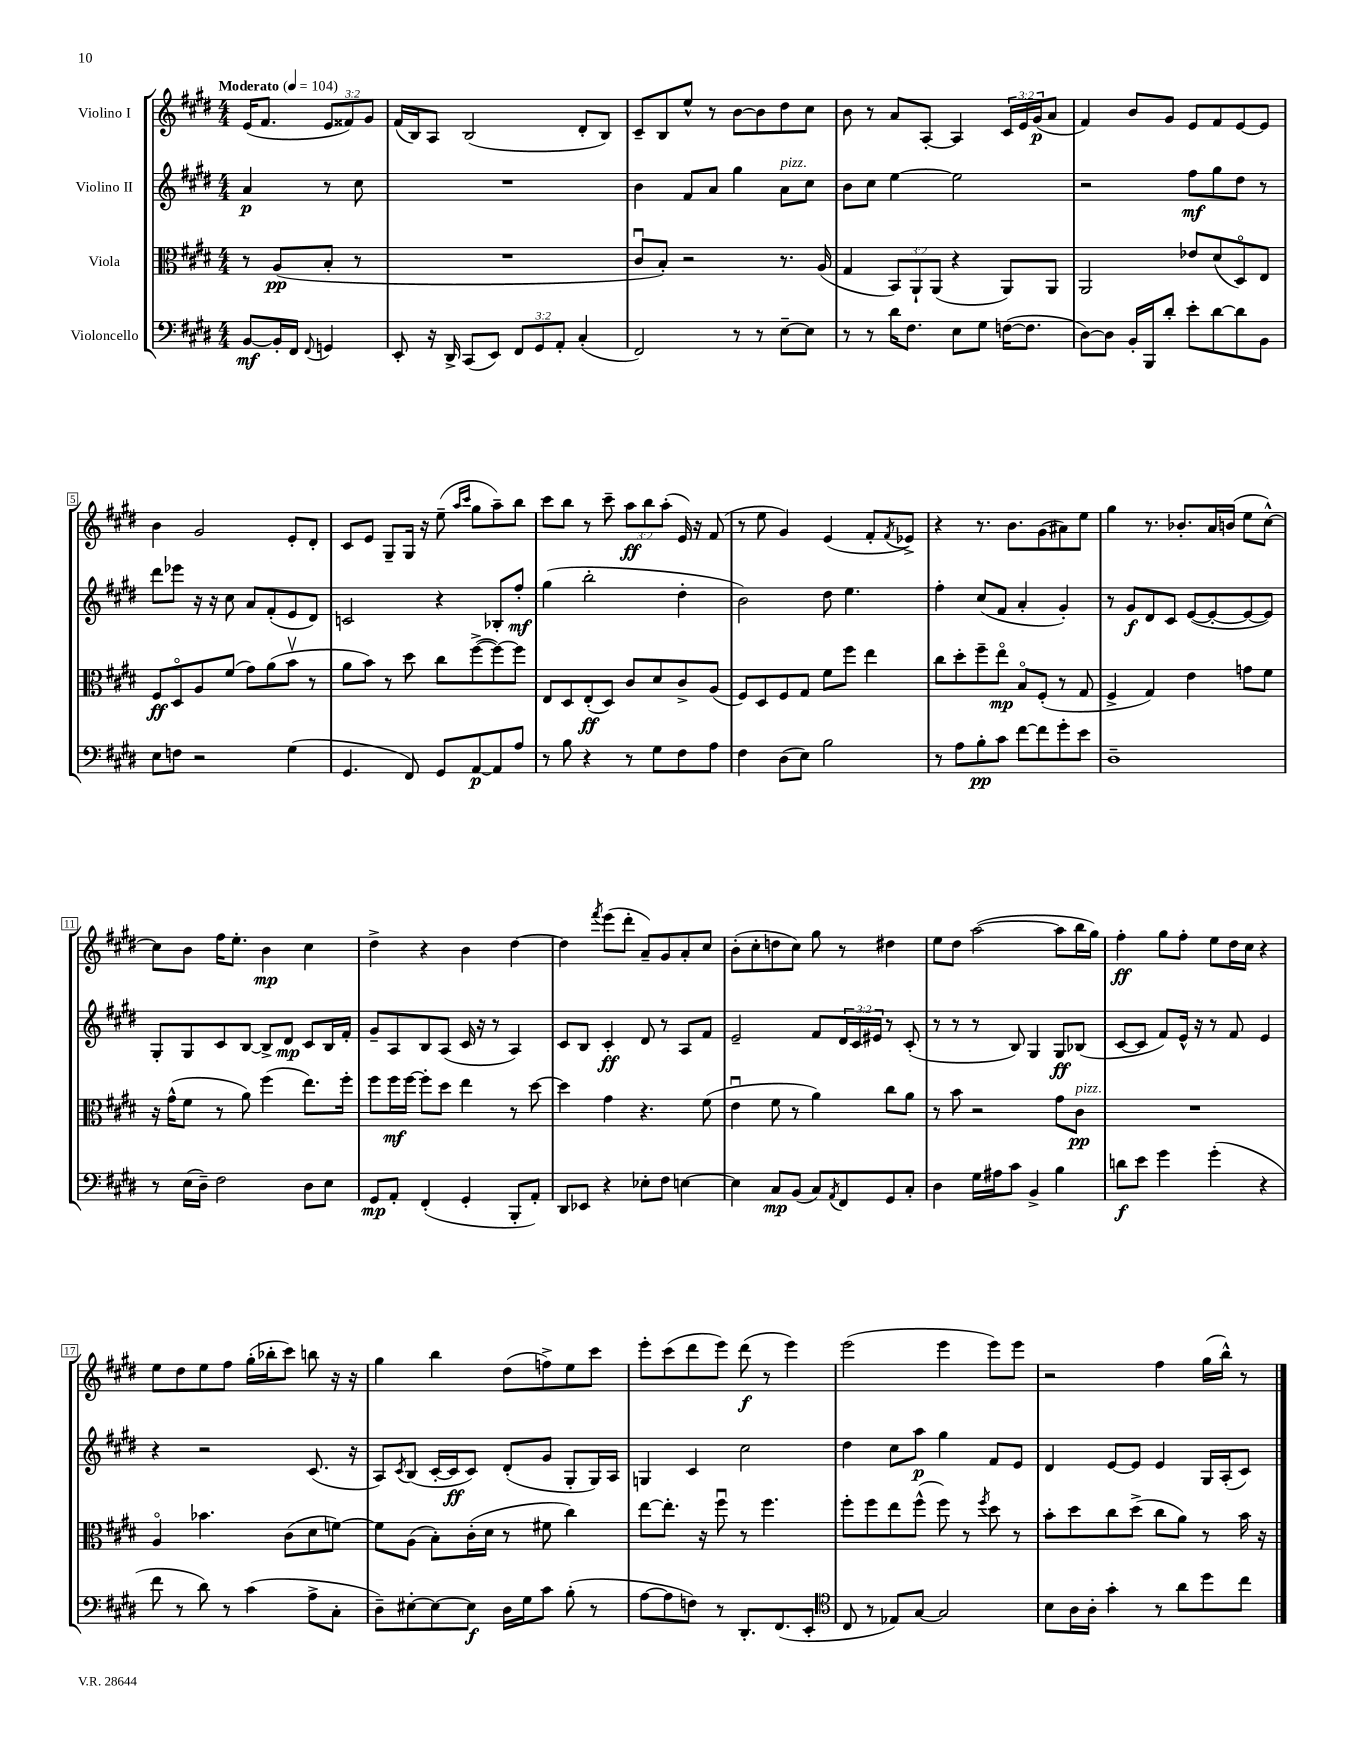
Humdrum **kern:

**kern	**kern	**kern	**kern
*staff4	*staff3	*staff2	*staff1
*clefF4	*clefC3	*clefG2	*clefG2
*k[f#c#g#d#]	*k[f#c#g#d#]	*k[f#c#g#d#]	*k[f#c#g#d#]
*M4/4	*M4/4	*M4/4	*M4/4
*MM104	*MM104	*MM104	*MM104
[8BB	8r	4a	(16e
.	.	.	8.f#
16BB']	(8A	.	.
16FF#	.	.	.
8qqFF#	.	.	.
4GG	8B'	8r	12e
.	.	.	12f##)
.	8r	8cc#	.
.	.	.	12g#
=	=	=	=
8EE'	1r	1r	(16f#
.	.	.	16B)
16r	.	.	8A
16DD#^	.	.	.
(8CC#	.	.	(2B
8EE)	.	.	.
12FF#	.	.	.
12GG#	.	.	.
12AA'	.	.	.
(4C#'	.	.	8d#'
.	.	.	8B)
=	=	=	=
2FF#)	8c#u	4b	8c#~
.	8B')	.	8B
.	2r	8f#	8ee^^
.	.	8a	8r
8r	.	4gg#	[8b
8r	.	.	8b]
[8E~	8.r	8a	8dd#
8E]	.	8cc#	8cc#
.	(16A	.	.
=	=	=	=
8r	4G#	8b	8b
8r	.	8cc#	8r
16d#	12BB)	[4ee	8a
8.F#	.	.	.
.	12AA`	.	.
.	.	.	[8A'
.	(12AA	.	.
8E	4r	2ee]	4A]
8G#	.	.	.
([16F	8AA)	.	24c#
.	.	.	24e
8.F]	.	.	.
.	.	.	(24g#
.	8AA	.	8a
=	=	=	=
[8D#)	2AA	2r	4f#)
8D#]	.	.	.
16BB'	.	.	8b
16BBB	.	.	.
8d#'	.	.	8g#
8e'	8e-	8ff#	8e
[8d#	(8d#	8gg#	8f#
8d#]	8D#o)	8dd#	[8e
8BB	8E	8r	8e]
=	=	=	=
8E	8F#	8ddd#	4b
8F	8D#o	8eee-	.
2r	8A	16r	2g#
.	.	16r	.
.	(8f#	8cc#	.
.	8g#)	8a	.
.	(8a	(8f#'	.
(4G#	8bv	8e	8e'
.	8r	8d#)	8d#'
=	=	=	=
4.GG#	8a	2c	8c#
.	8b)	.	8e
.	8r	.	8G#~
8FF#)	8dd#	.	16G#
.	.	.	16r
8GG#	8cc#	4r	(8ee~
.	.	.	16qqaa
.	.	.	16qqccc#
[8AA	([8ff#^	.	8gg#
8AA]	8ff#_)	8B-'	8aa~)
8A	8ff#]	8ff#'	8bb
=	=	=	=
8r	8E	(4gg#	8ccc#
8B	8D#	.	8bb
4r	(8E'	2bb'	8r
.	8D#)	.	8ccc#~
8r	8c#	.	12aa
.	.	.	12bb
8G#	8d#	.	.
.	.	.	(12aa'
8F#	8c#^	4dd#'	16e)
.	.	.	16r
8A	(8A	.	(8f#
=	=	=	=
4F#	8F#)	2b)	8r
.	8D#	.	8ee
(8D#	8F#	.	4g#)
8E)	8G#	.	.
2B	8f#	8dd#	(4e
.	8ff#	4.ee	.
.	4ee	.	8f#'
.	.	.	8qf#
.	.	.	8e-^)
=	=	=	=
8r	8cc#	4ff#'	4r
8A	8dd#'	.	.
8B'	8ff#~	(8cc#	8.r
8c#	8eeo	8f#	.
.	.	.	8.b
[8f#	8Bo	4a'	.
8f#]	(8F#'	.	(8g#
8g#'	8r	4g#')	8a#)
8e	8G#	.	8ee
=	=	=	=
1D#~	4F#^	8r	4gg#
.	.	8g#	.
.	4G#)	8d#	8.r
.	.	8c#	.
.	.	.	8.b-'
.	4e	([8e	.
.	.	8e'_	16a
.	.	.	(16b
.	8g	8e_	8ee
.	8f#	8e])	[8cc#^^)
=	=	=	=
8r	16r	8G#'	8cc#]
.	(16g#^^	.	.
(16E	8f#	8G#	8b
16D#~)	.	.	.
2F#	8r	8c#	16ff#
.	.	.	8.ee'
.	8a)	[8B	.
.	(4ff#	8B^]	4b
.	.	8d#	.
8D#	8.ee)	8c#	4cc#
8E	.	16B	.
.	16ff#'	16f#'	.
=	=	=	=
8GG#	8ff#	8g#~	4dd#^
8AA'	16ff#	8A	.
.	[16ff#	.	.
(4FF#'	8ff#']	8B	4r
.	8dd#	(8A	.
4GG#'	4ee	16c#	4b
.	.	16r	.
.	.	8r	.
8BBB'	8r	4A)	[4dd#
8AA')	[8dd#	.	.
=	=	=	=
8DD#	4dd#]	8c#	4dd#]
8EE-	.	8B	.
.	.	.	8qfff#
4r	4g#	4c#'	(8eee
.	.	.	8ddd#'
8E-'	4.r	8d#	8a~)
8F#	.	8r	8g#
[4E	.	8A	8a'
.	(8f#	8f#	8cc#
=	=	=	=
4E]	4eu	2e~	(8b'
.	.	.	8cc#'
8C#	8f#	.	8dd
(8BB	8r	.	8cc#)
8C#)	4a)	8f#	8gg#
8qAA	.	.	.
8FF#	.	24d#	8r
.	.	24c#	.
.	.	24e#	.
8GG#	8cc#	8r	4dd#
8C#'	8a	(8c#'	.
=	=	=	=
4D#	8r	8r	8ee
.	8b	8r	8dd#
16G#	2r	8r	([2aa
16A#	.	.	.
8c#	.	8B)	.
4BB^	.	4G#	.
4B	8g#	8G#	8aa]
.	8c#	(8B-	16bb
.	.	.	16gg#)
=	=	=	=
8d	1r	[8c#	4ff#'
8e	.	8c#]	.
4g#	.	8f#)	8gg#
.	.	16e^^	8ff#'
.	.	16r	.
(4g#'	.	8r	8ee
.	.	8f#	16dd#
.	.	.	16cc#
4r	.	4e	4r
=	=	=	=
8f#	4Ao	4r	8ee
8r	.	.	8dd#
8d#)	4.b-	2r	8ee
8r	.	.	8ff#
(4c#	.	.	(16gg#'
.	.	.	16bb-'
.	(8c#	.	8ccc#)
8A^	8d#	(8.c#	8bb
8C#'	[8f)	.	16r
.	.	16r	16r
=	=	=	=
8D#~)	8f]	8A)	4gg#
.	.	8qc#	.
[8E#'	(8A	(8B	.
8E#_	8B')	[16c#'	4bb
.	.	16c#]	.
8E#]	(16c#'	8c#)	.
.	16d#	.	.
16D#	8r	(8d#'	(8dd#
16G#	.	.	.
8c#	8f#	8g#	8ff^)
(8B'	4cc#)	8G#'	8ee
8r	.	16G#)	8ccc#
.	.	16A	.
=	=	=	=
[8A	[8ee	4G	8eee'
8A]	8.ee']	.	(8ccc#
8F)	.	4c#	8ddd#
.	16r	.	.
8r	8ff#u	.	8eee)
8.DD#'	8r	2cc#	(8ddd#
.	4.ff#	.	8r
(8.FF#	.	.	.
.	.	.	4eee)
8EE'	.	.	.
=	=	=	=
*clefC4	*	*	*
8C#	8ff#'	4dd#	(2eee
8r	8ff#	.	.
8E-)	8ee	8cc#	.
[8G#	(8ff#^^	8aa	.
2G#]	8ff#)	4gg#	4eee
.	8r	.	.
.	8qff#	.	.
.	8dd#	8f#	8eee)
.	8r	8e	8eee
=	=	=	=
8B	8b'	4d#	2r
16A	8dd#	.	.
16A'	.	.	.
4g#'	8cc#	[8e	.
.	(8dd#^	8e]	.
8r	8cc#	4e	4ff#
8a	8a)	.	.
8dd#	8r	16G#	(16gg#
.	.	(16A'	16bb^^)
8cc#	16b	8c#)	8r
.	16r	.	.
==	==	==	==
*-	*-	*-	*-
